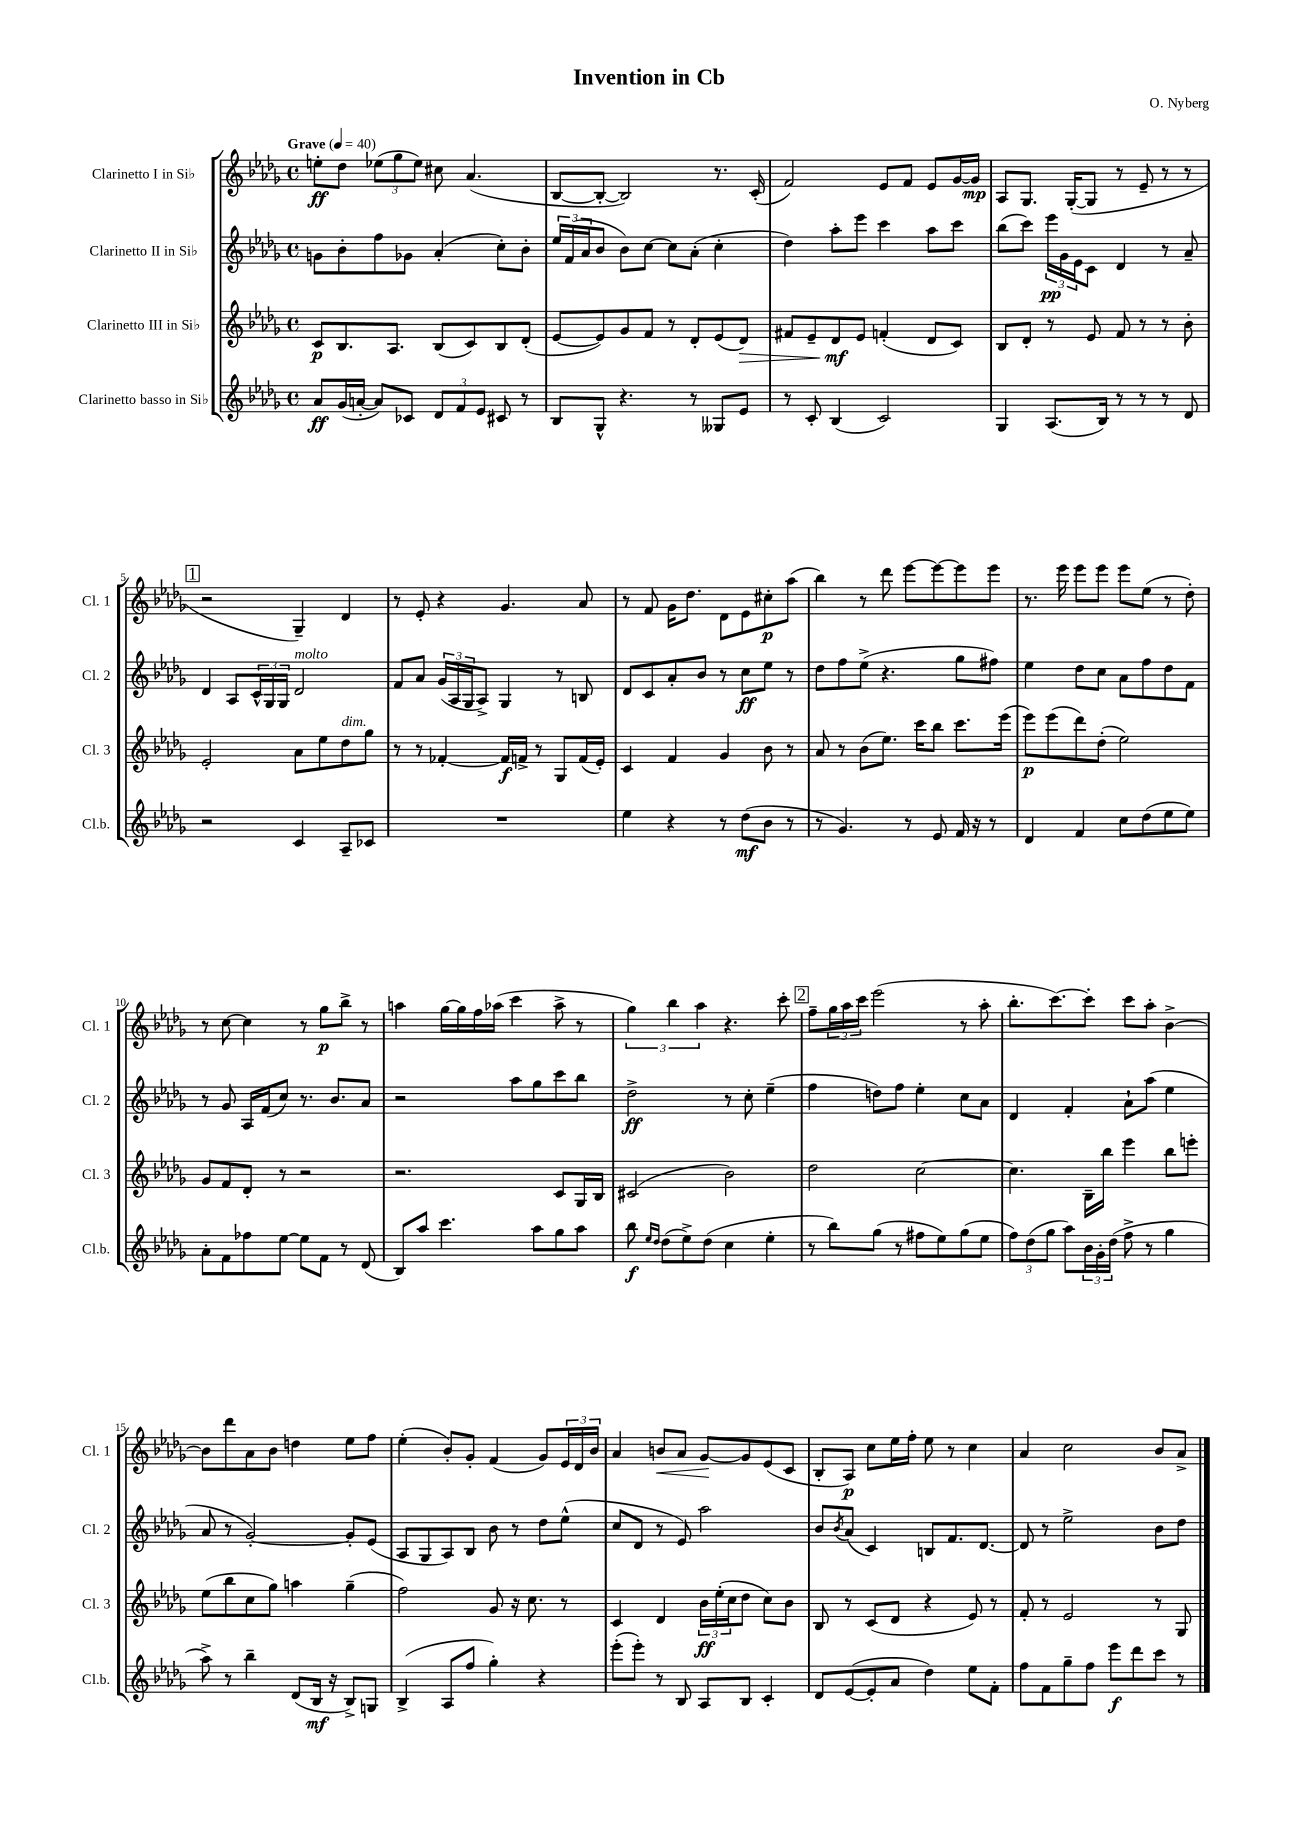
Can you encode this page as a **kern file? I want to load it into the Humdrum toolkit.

**kern	**kern	**kern	**kern
*staff4	*staff3	*staff2	*staff1
*clefG2	*clefG2	*clefG2	*clefG2
*k[b-e-a-d-g-]	*k[b-e-a-d-g-]	*k[b-e-a-d-g-]	*k[b-e-a-d-g-]
*M4/4	*M4/4	*M4/4	*M4/4
*met(c)	*met(c)	*met(c)	*met(c)
*MM40	*MM40	*MM40	*MM40
8a-	8c	8g	8ee'
(16g-	8.B-	8b-'	8dd-
[16a'	.	.	.
8a])	.	8ff	(12ee-
.	8.A-	.	.
.	.	.	12gg-
8c-	.	8g-	.
.	.	.	12ee-)
12d-	(8B-	(4a-'	8cc#
12f	.	.	.
.	8c)	.	(4.a-
12e-	.	.	.
8c#	8B-	8cc')	.
8r	(8d-'	8b-'	.
=	=	=	=
8B-	[8e-	24ee-	[8B-
.	.	(24f	.
.	.	24a-	.
8G-^^	8e-])	8b-	8B-'_
4.r	8g-	8b-)	2B-])
.	8f	[8cc	.
.	8r	8cc]	.
8r	8d-'	(8a-'	.
8G--	(8e-	4cc'	8.r
8e-	8d-)	.	.
.	.	.	(16c'
=	=	=	=
8r	8f#	4dd-)	2f)
8c'	8e-~	.	.
(4B-	8d-	8aa-'	.
.	8e-	8eee-	.
2c)	(4f'	4ccc	8e-
.	.	.	8f
.	8d-	8aa-	8e-
.	8c)	8ccc	[16g-
.	.	.	16g-]
=	=	=	=
4G-	8B-	(8bb-	8A-
.	8d-'	8ccc)	8.G-
(8.A-	8r	24eee-	.
.	.	24g-	.
.	.	.	([16G-'
.	.	24e-	.
.	8e-	8c	8G-]
16B-)	.	.	.
8r	8f	4d-	8r
8r	8r	.	8e-~
8r	8r	8r	8r
8d-	8b-'	8a-~	8r
=	=	=	=
2r	2e-'	4d-	2r
.	.	8A-	.
.	.	24c^^	.
.	.	24G-	.
.	.	24G-	.
4c	8a-	2d-	4G-~)
.	8ee-	.	.
8A-~	8dd-	.	4d-
8c-	8gg-	.	.
=	=	=	=
1r	8r	8f	8r
.	8r	8a-	8e-'
.	[4f-'	(24g-	4r
.	.	24A-	.
.	.	24G-	.
.	.	8A-^)	.
.	16f-]	4G-	4.g-
.	16f^	.	.
.	8r	.	.
.	8G-	8r	.
.	(16f	8B	8a-
.	16e-')	.	.
=	=	=	=
4ee-	4c	8d-	8r
.	.	8c	8f
4r	4f	8a-'	16g-
.	.	.	8.dd-
.	.	8b-	.
8r	4g-	8r	8d-
(8dd-	.	8cc	8e-
8b-	8b-	8ee-	8cc#'
8r	8r	8r	(8aa-
=	=	=	=
8r	8a-	8dd-	4bb-)
4.g-)	8r	8ff	.
.	(8b-	(8ee-^	8r
.	8.ee-)	4.r	8ddd-
8r	.	.	[8eee-
.	16ccc	.	.
8e-	8bb-	.	8eee-_
16f	8.ccc	8gg-	8eee-]
16r	.	.	.
8r	.	8ff#)	8eee-
.	(16eee-	.	.
=	=	=	=
4d-	8eee-)	4ee-	8.r
.	(8eee-	.	.
.	.	.	16eee-
4f	8ddd-)	8dd-	8eee-
.	(8dd-'	8cc	8eee-
8cc	2ee-)	8a-	8eee-
(8dd-	.	8ff	(8ee-
8ee-	.	8dd-	8r
8ee-)	.	8f	8dd-')
=	=	=	=
8a-'	8g-	8r	8r
8f	8f	8g-	[8cc
8ff-	8d-'	16A-	4cc]
.	.	(16f	.
[8ee-	8r	8cc)	.
8ee-]	2r	8.r	8r
8f	.	.	8gg-
.	.	8.b-	.
8r	.	.	8bb-^
(8d-	.	8a-	8r
=	=	=	=
8B-)	2.r	2r	4aa
8aa-	.	.	.
4.ccc	.	.	[16gg-
.	.	.	16gg-]
.	.	.	16ff
.	.	.	(16aa-
.	.	8aa-	4ccc
8aa-	.	8gg-	.
8gg-	8c	8ccc	8aa-^
8aa-	16G-	8bb-	8r
.	16B-	.	.
=	=	=	=
8bb-	(2c#	2dd-^	6gg-)
16qqee-	.	.	.
16qqdd-	.	.	.
(8dd-	.	.	.
.	.	.	6bb-
8ee-^)	.	.	.
.	.	.	6aa-
(8dd-	.	.	.
4cc	2b-)	8r	4.r
.	.	8cc'	.
4ee-'	.	(4ee-~	.
.	.	.	8ccc'
=	=	=	=
8r	2dd-	4ff	8ff~
8bb-)	.	.	24gg-
.	.	.	24aa-
.	.	.	24ccc
(8gg-	.	8dd)	(2eee-
8r	.	8ff	.
8ff#	[2cc	4ee-'	.
8ee-)	.	.	.
(8gg-	.	8cc	8r
8ee-	.	8a-	8aa-'
=	=	=	=
12ff)	4.cc]	4d-	8.bb-'
(12dd-	.	.	.
12gg-	.	.	.
.	.	.	[8.ccc)
8aa-)	.	4f'	.
24b-	16B-~	.	8ccc']
24g-'	.	.	.
.	16bb-	.	.
(24dd-	.	.	.
8ff^	4eee-	8a-`	8ccc
8r	.	(8aa-	8aa-'
4gg-	8bb-	4ee-	[4b-^
.	8eee'	.	.
=	=	=	=
8aa-^)	(8ee-	8a-	8b-]
8r	8bb-	8r	8ddd-
4bb-~	8cc	[2g-')	8a-
.	8gg-)	.	8b-
(8d-	4aa	.	4dd
16B-	.	.	.
16r	.	.	.
8B-^)	(4gg-~	8g-']	8ee-
8G	.	(8e-	8ff
=	=	=	=
(4B-^	2ff)	8A-	(4ee-'
.	.	8G-	.
8A-	.	8A-)	8b-')
8ff	.	8B-	8g-'
4gg-')	8g-	8b-	(4f
.	16r	8r	.
.	8.cc	.	.
4r	.	8dd-	8g-)
.	8r	(8ee-^^	24e-
.	.	.	24d-
.	.	.	24b-
=	=	=	=
(8eee-'	4c	8cc	4a-
8eee-')	.	8d-	.
8r	4d-	8r	8b
8B-	.	8e-)	8a-
8A-	24b-	2aa-	[8g-
.	(24ee-'	.	.
.	24cc	.	.
8B-	8dd-	.	8g-]
4c'	8cc)	.	(8e-
.	8b-	.	8c
=	=	=	=
8d-	8B-	8b-	8B-'
.	.	8qb-	.
([8e-	8r	(8a-	8A-)
8e-']	(8c	4c)	8cc
8a-	8d-	.	16ee-
.	.	.	16ff'
4dd-)	4r	8B	8ee-
.	.	8.f	8r
8ee-	8e-)	.	4cc
.	.	[8.d-	.
8f'	8r	.	.
=	=	=	=
8ff	8f'	8d-]	4a-
8f	8r	8r	.
8gg-~	2e-	2ee-^	2cc
8ff	.	.	.
8eee-	.	.	.
8ddd-	.	.	.
8ccc	8r	8b-	8b-
8r	8G-	8dd-	8a-^
==	==	==	==
*-	*-	*-	*-
